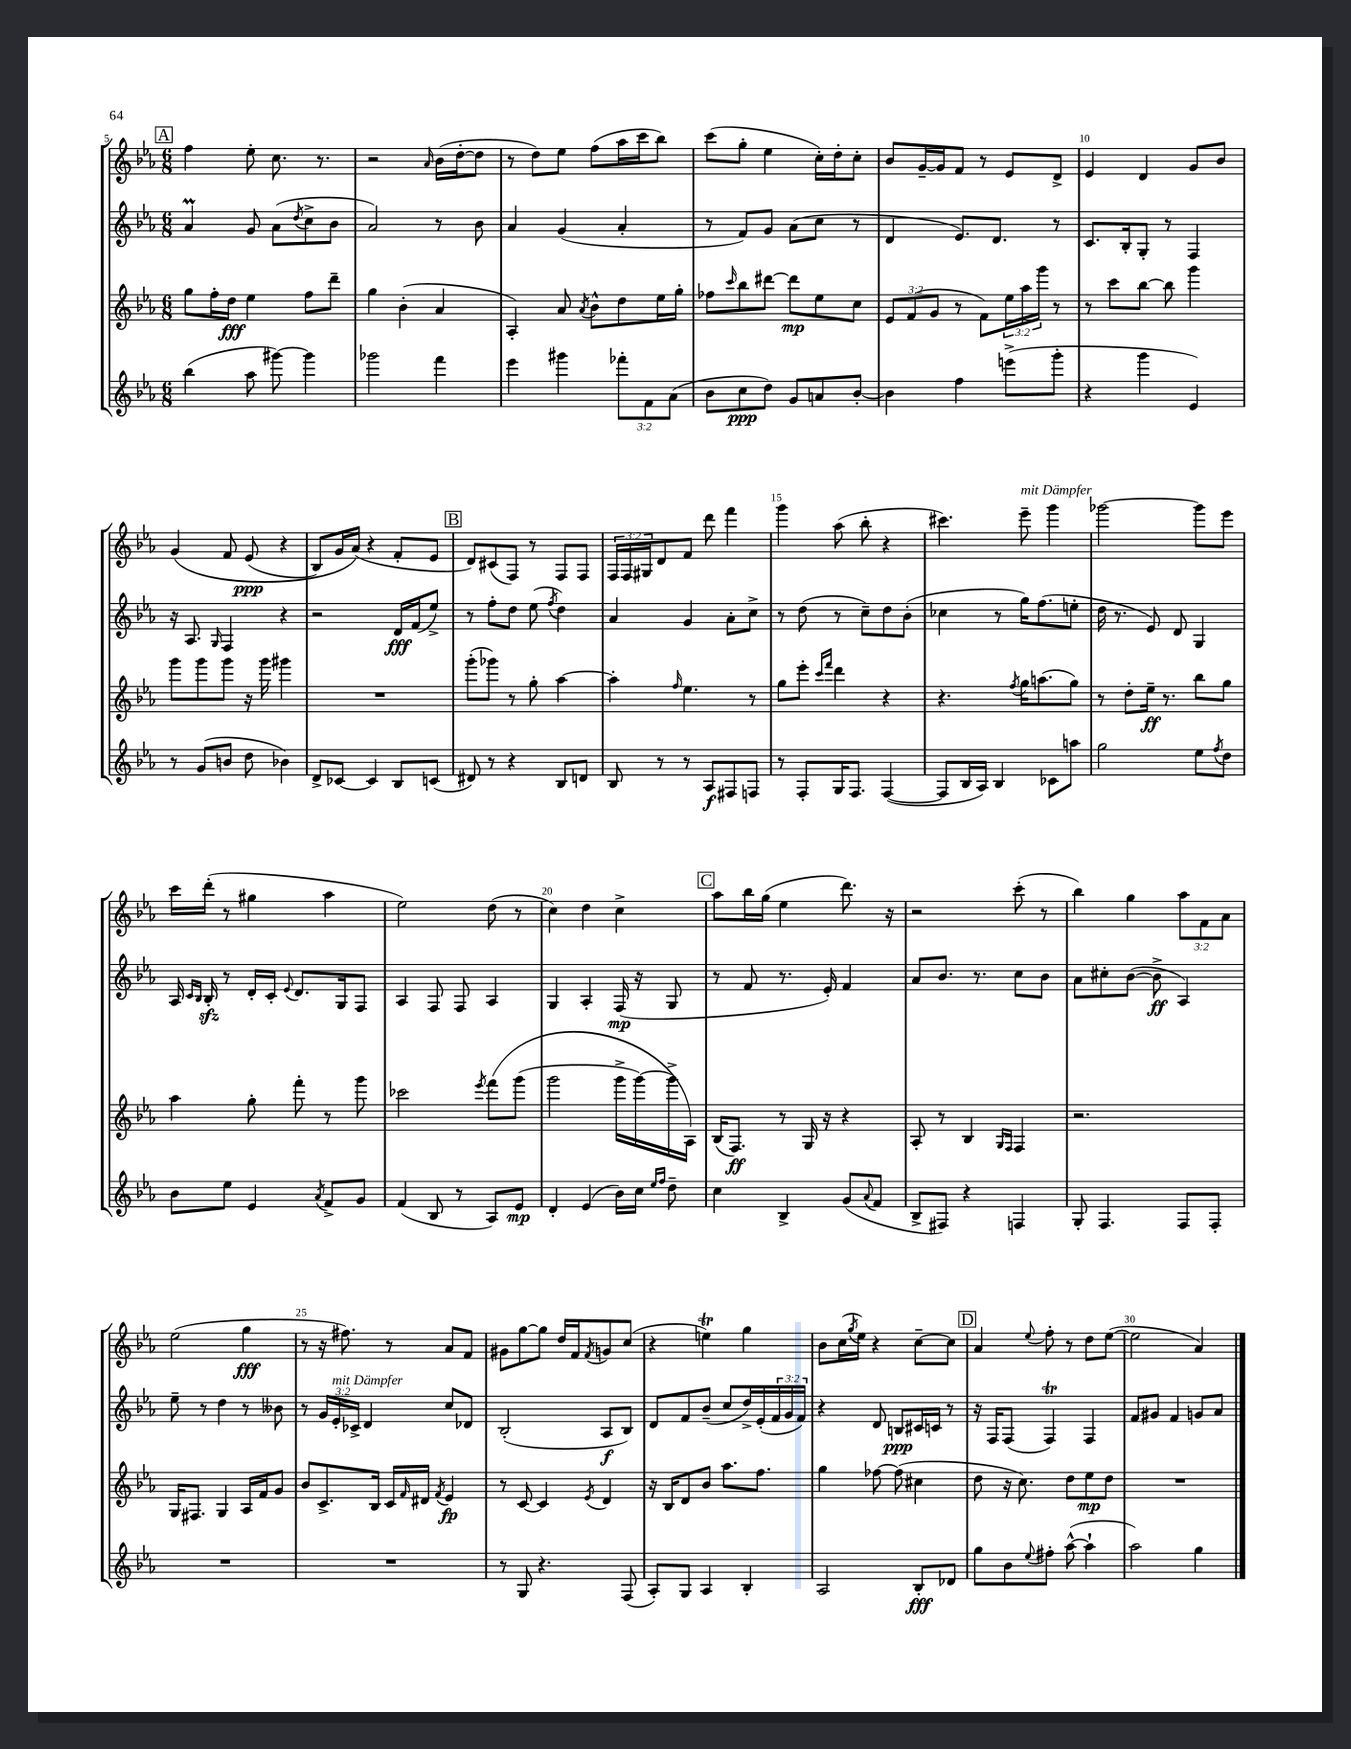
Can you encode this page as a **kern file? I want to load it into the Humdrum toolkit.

**kern	**kern	**kern	**kern
*staff4	*staff3	*staff2	*staff1
*clefG2	*clefG2	*clefG2	*clefG2
*k[b-e-a-]	*k[b-e-a-]	*k[b-e-a-]	*k[b-e-a-]
*M6/8	*M6/8	*M6/8	*M6/8
(4bb-	8gg	4a-	4ff
.	16ff'	.	.
.	16dd	.	.
8aa-	4ee-	8g	8ee-'
[8ggg#)	.	(8a-	8.cc
.	.	8qdd	.
4ggg#]	8ff	8cc^	.
.	.	.	8.r
.	8ddd~	8b-	.
=	=	=	=
2ggg-	4gg	2a-)	2r
.	(4b-'	.	.
.	.	.	16qqa-
4fff	4a-	8r	(16b-
.	.	.	[16dd'
.	.	8b-	8dd]
=	=	=	=
4eee-	4A-')	4a-	8r
.	.	.	8dd)
4ggg#	8a-	(4g	8ee-
.	8qa-	.	.
.	8b-^^	.	(8ff
12fff-'	8dd	4a-'	16aa-
.	.	.	16ccc
12f	.	.	.
.	16ee-	.	8bb-)
(12a-	.	.	.
.	16gg'	.	.
=	=	=	=
8b-	8ff-	8r	(8ccc
.	16qqccc	.	.
8cc	8bb-	8f)	8gg'
8dd)	[8ddd#	8g	4ee-
8g	8ddd#]	(8a-	.
8a	8ee-	8cc	16cc')
.	.	.	16dd'
[8b-'	8cc	8r	8cc'
=	=	=	=
4b-]	12e-	4d	8b-
.	(12f	.	.
.	.	.	[16g~
.	12g	.	.
.	.	.	16g]
4ff	8r	8.e-)	8f
.	8f)	.	8r
.	.	8.d	.
(8eee^	24ee-	.	8e-
.	24aa-	.	.
.	24ggg	.	.
8ggg'	8r	8r	8d^
=	=	=	=
4r	8r	8.c	4e-
.	8ccc	.	.
.	.	16B-'	.
4ggg	[8bb-	8G'	4d
.	8bb-]	8r	.
4e-)	4ggg	4F	8g
.	.	.	8b-
=	=	=	=
8r	8ggg	16r	&(4g
.	.	8.A-	.
(8g	8ggg	.	.
.	.	16qqG	.
8b	8ggg	4F	8f
8dd	16r	.	(8e-
.	16ggg	.	.
4b-)	4ggg#	4r	4r
=	=	=	=
8d^	2.r	2r	8B-)
[8c-	.	.	16g
.	.	.	(16a-&)
4c-]	.	.	4r
8B-	.	16d	8f'
.	.	(16f	.
(8c	.	8ee-^)	8e-
=	=	=	=
8d#)	(8ggg'	8r	8d)
8r	8ggg-)	8ff'	(8c#
4r	8r	8dd	8F)
.	8gg'	(8ee-	8r
.	.	8qff	.
8B-	[4aa-	4dd)	8F
8d	.	.	8F
=	=	=	=
8B-	4aa-']	4a-	24F
.	.	.	24F
.	.	.	24G#
8r	.	.	8d
.	16qqff	.	.
8r	4.ee-	4g	8f
8A-	.	.	8ddd
8F#	.	8a-'	4fff
8F	8r	8cc^	.
=	=	=	=
8r	8gg	8r	4ggg
8F'	8eee-'	(8dd	.
.	16qqccc	.	.
.	16qqfff	.	.
16G	4ddd	8r	(8aa-
8.F	.	.	.
.	.	8cc~)	8bb-'
([4F	4r	8dd	4r
.	.	(8b-'	.
=	=	=	=
8F]	4.r	4cc-	4.ccc#)
16B-	.	.	.
16A-)	.	.	.
4B-	.	8r	.
.	8qff	.	.
.	16gg	16gg)	8eee-~
.	(8.aa	(8.ff	.
8c-	.	.	4ggg
8aa	8gg)	8ee'	.
=	=	=	=
2gg	8r	16dd	[2ggg-
.	.	8.r	.
.	8dd'	.	.
.	16ee-~	8e-)	.
.	8.r	.	.
.	.	8d	.
8ee-	8bb-	4G	8ggg-]
8qff	.	.	.
8dd	8gg	.	8eee-
=	=	=	=
8b-	4aa-	16A-	16ccc
.	.	16qqc	.
.	.	16qqB-	.
.	.	16B-'	(16ddd'
8ee-	.	8r	8r
4e-	8gg'	16d'	4gg#
.	.	16c'	.
.	.	8qqe-	.
.	8fff'	8.d	.
8qa-	.	.	.
8f^	8r	.	4aa-
.	.	16G	.
8g	8ggg	8F	.
=	=	=	=
(4f	2ccc-	4A-	2ee-)
8B-	.	8F	.
8r	.	8F	.
.	8qeee-	.	.
8A-)	&(8fff	4A-	(8dd
8e-	(8ggg	.	8r
=	=	=	=
4d'	2ggg	4G	4cc)
(4e-	.	4A-'	4dd
16b-)	16ggg^	(16F	4cc^
16cc	[16ggg)	16r	.
16qqee-	.	.	.
16qqff	.	.	.
8dd~	16ggg^]	8G	.
.	16A-&)	.	.
=	=	=	=
4cc	(16B-	8r	8aa-
.	8.F)	.	.
.	.	8f	16bb-
.	.	.	(16gg
4B-^	8r	8.r	4ee-
.	16G	.	.
.	16r	16e-')	.
(8g	4r	4f	8.ddd)
8qqa-	.	.	.
8f	.	.	.
.	.	.	16r
=	=	=	=
8B-^	8A-'	8a-	2r
8F#)	8r	8.b-	.
4r	4B-	.	.
.	.	8.r	.
.	16qqG	.	.
.	16qqF	.	.
4F	4F	8cc	(8ccc'
.	.	8b-	8r
=	=	=	=
8G'	2.r	8a-	4bb-)
4.F	.	8cc#'	.
.	.	([8b-	4gg
.	.	8b-^]	.
8F	.	4A-)	12aa-
.	.	.	12f
8F'	.	.	.
.	.	.	12a-
=	=	=	=
2.r	16G	8ee-~	(2ee-
.	8.F#	.	.
.	.	8r	.
.	4G	4dd	.
.	16A-	8r	4gg
.	16f	.	.
.	8g	8b--	.
=	=	=	=
2.r	8b-	8r	8r
.	8.c^	24g	16r
.	.	24e-'	.
.	.	.	8.ff#)
.	.	24c-^	.
.	.	4d	.
.	16B-	.	.
.	16c	.	8r
.	16qqf	.	.
.	16d#	.	.
.	8qf	.	.
.	4e-	8cc	8a-
.	.	8d-	8f
=	=	=	=
8r	8r	(2B-'	8g#
8G	[8c	.	[8gg
4.r	4c]	.	8gg]
.	.	.	16dd
.	.	.	16f
.	8qe-	.	8qf
.	4d	8A-	8g
(8F	.	8B-)	(8cc
=	=	=	=
8A-')	16r	8d	4r
.	16B-	.	.
8G	8d	8f	.
4A-	8b-	(8b-~	4ee)
.	8.aa-	8cc	.
4B-'	.	16dd^)	4gg
.	8.ff	(16e-'	.
.	.	24f	.
.	.	24g	.
.	.	24f)	.
=	=	=	=
2A-	4gg	4r	8b-
.	.	.	(16cc
.	.	.	8qgg
.	.	.	16ee-)
.	[8ff-	8d	4r
.	(8ff-]	8B	.
8B-'	4cc#	16c#	[8cc~
.	.	16c	.
8d-	.	8r	8cc]
=	=	=	=
8gg	8dd	16r	4a-
.	.	16F	.
8b-	16r	(8F	.
.	8.cc)	.	.
8qqee-	.	.	8qqee-
8ff#'	.	4F)	8ff'
([8aa-^^	8dd	.	8r
4aa-`]	8ee-	4F	8dd
.	8dd	.	([8ee-
=	=	=	=
2aa-)	2.r	8f	2ee-]
.	.	8g#	.
.	.	4f	.
4gg	.	8g	4a-)
.	.	8a-	.
==	==	==	==
*-	*-	*-	*-
